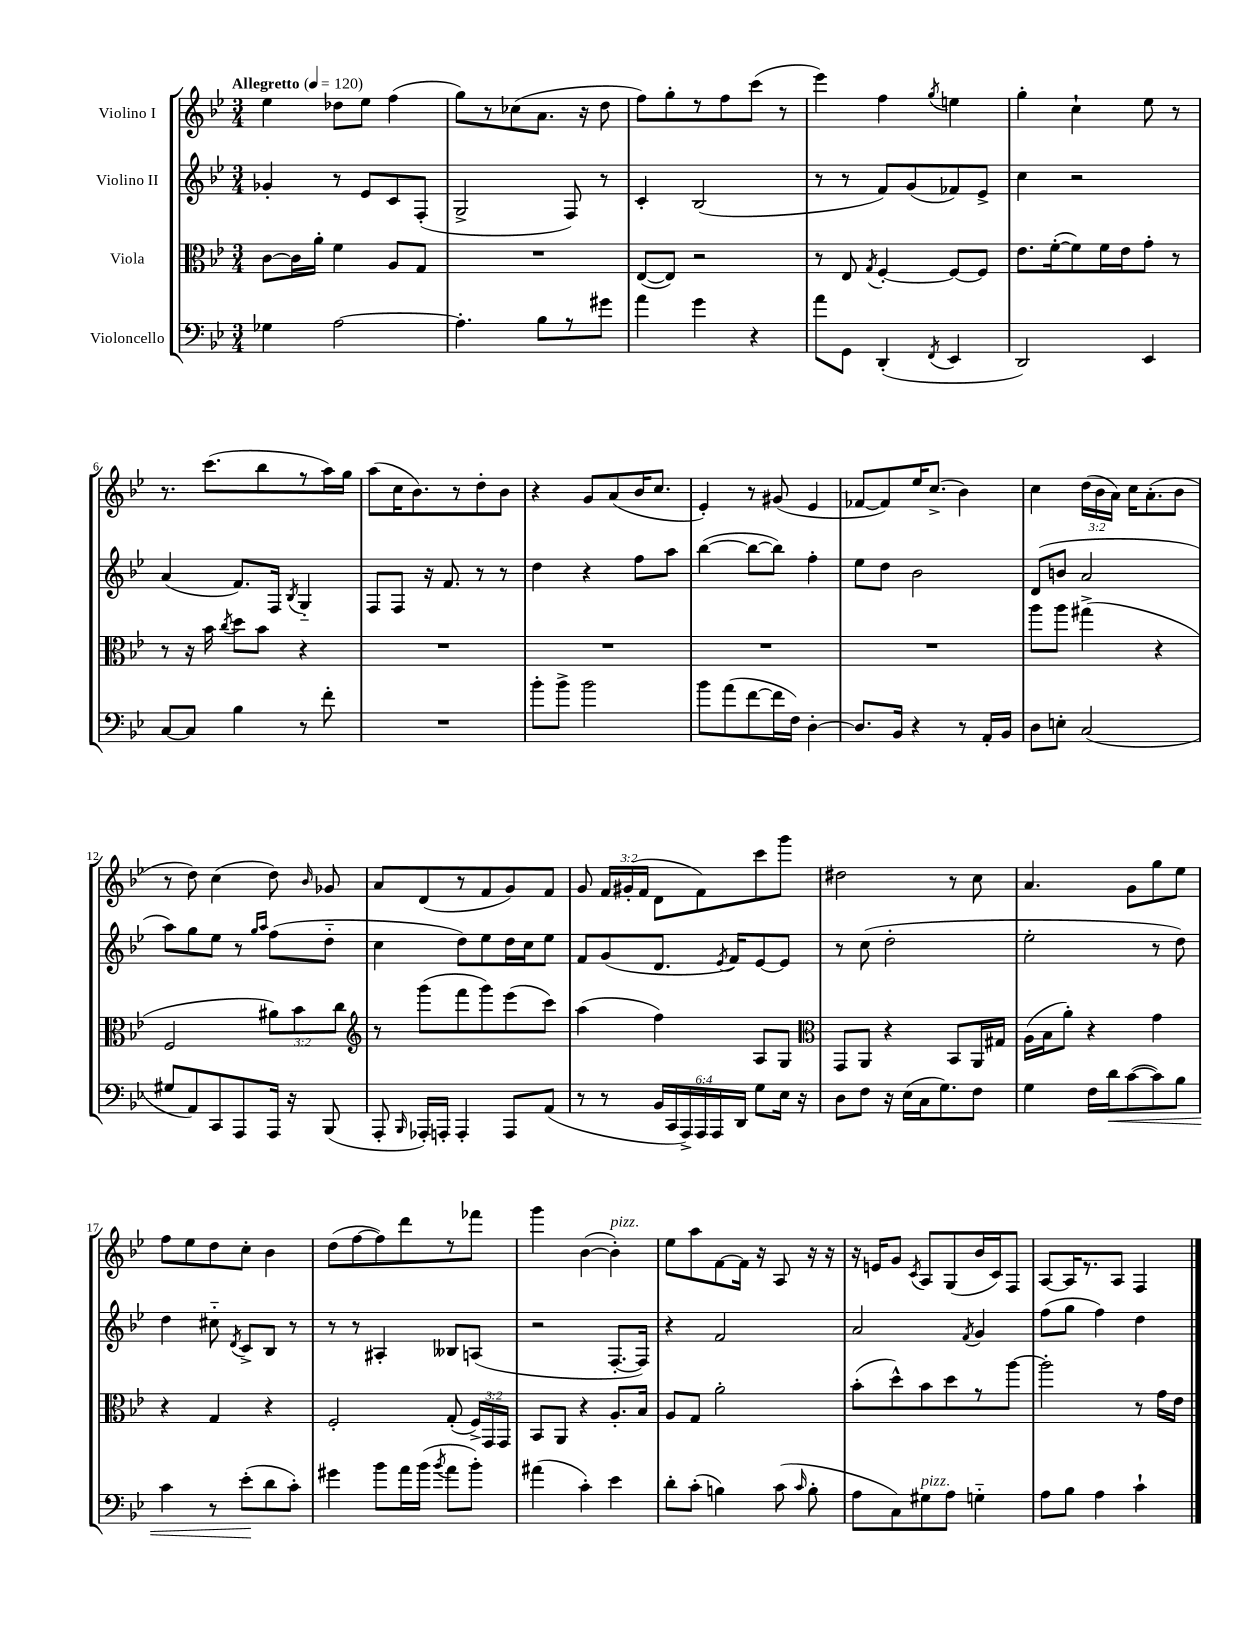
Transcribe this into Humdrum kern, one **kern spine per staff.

**kern	**kern	**kern	**kern
*staff4	*staff3	*staff2	*staff1
*clefF4	*clefC3	*clefG2	*clefG2
*k[b-e-]	*k[b-e-]	*k[b-e-]	*k[b-e-]
*M3/4	*M3/4	*M3/4	*M3/4
*MM120	*MM120	*MM120	*MM120
4G-	[8c	4g-'	4ee-
.	16c]	.	.
.	16a'	.	.
[2A	4f	8r	8dd-
.	.	8e-	8ee-
.	8A	8c	(4ff
.	8G	(8F'	.
=	=	=	=
4.A']	2.r	2G^	8gg)
.	.	.	8r
.	.	.	(8cc-
8B-	.	.	8.a
8r	.	8F)	.
.	.	.	16r
8g#	.	8r	8dd
=	=	=	=
4a	([8E-	4c'	8ff)
.	8E-])	.	8gg'
4g	2r	(2B-	8r
.	.	.	8ff
4r	.	.	(8ccc
.	.	.	8r
=	=	=	=
8a	8r	8r	4eee-)
8GG	8E-	8r	.
.	8qG	.	.
(4DD'	[4F'	8f)	4ff
.	.	(8g	.
8qFF	.	.	8qgg
4EE-	8F_	8f-)	4ee
.	8F]	8e-^	.
=	=	=	=
2DD)	8.e-	4cc	4gg'
.	([16f'	.	.
.	8f])	2r	4cc`
.	16f	.	.
.	16e-	.	.
4EE-	8g'	.	8ee-
.	8r	.	8r
=	=	=	=
[8C	8r	(4a	8.r
8C]	16r	.	.
.	16b-	.	(8.ccc
.	8qcc	.	.
4B-	8dd	8.f)	.
.	8b-	.	8bb-
.	.	16F	.
.	.	8qB-	.
8r	4r	4G'~	8r
8f'	.	.	16aa)
.	.	.	16gg
=	=	=	=
2.r	2.r	8F	(8aa
.	.	8F	16cc
.	.	.	8.b-)
.	.	16r	.
.	.	8.f	.
.	.	.	8r
.	.	8r	8dd'
.	.	8r	8b-
=	=	=	=
8b-'	2.r	4dd	4r
8b-^	.	.	.
2b-	.	4r	8g
.	.	.	(8a
.	.	8ff	16b-
.	.	.	8.cc
.	.	8aa	.
=	=	=	=
8b-	2.r	([4bb-	4e-')
(8a	.	.	.
[8f	.	8bb-_	8r
16f]	.	8bb-])	(8g#
16F)	.	.	.
[4D'	.	4ff'	4e-
=	=	=	=
8.D]	2.r	8ee-	[8f-
.	.	8dd	8f-])
16BB-	.	.	.
4r	.	2b-	16ee-
.	.	.	(8.cc^
8r	.	.	4b-)
16AA'	.	.	.
16BB-	.	.	.
=	=	=	=
8D	8aa	(8d	4cc
8E'	8aa	8b	.
(2C	(4gg#^	2a	(24dd
.	.	.	24b-
.	.	.	24a)
.	.	.	16cc
.	.	.	(8.a'
.	4r	.	.
.	.	.	8b-
=	=	=	=
8G#	2F	8aa)	8r
8AA)	.	8gg	8dd)
8CC	.	8ee-	(4cc
8AAA	.	8r	.
.	.	16qqgg	.
.	.	16qqaa	.
16AAA	12a#)	(8ff	8dd)
16r	.	.	.
.	12b-	.	.
.	.	.	16qqb-
(8BBB-	.	8dd'~	8g-
.	12cc	.	.
=	=	=	=
*	*clefG2	*	*
8AAA'	8r	4cc	8a
16qqBBB-	.	.	.
16AAA-')	(8ggg	.	(8d
16AAA'	.	.	.
4AAA'	8fff	8dd)	8r
.	8ggg)	8ee-	8f
8AAA	(8eee-	16dd	8g)
.	.	16cc	.
(8AA	8ccc)	8ee-	8f
=	=	=	=
8r	(4aa	8f	8g
8r	.	(8g	24f
.	.	.	(24g#'
.	.	.	24f
24BB-	4ff)	8.d	8d
24CC	.	.	.
24AAA^)	.	.	.
24AAA	.	.	8f)
24AAA	.	.	.
.	.	8qe-	.
.	.	16f)	.
24DD	.	.	.
8G	8A	[8e-	8ccc
16E-	8G	8e-]	8ggg
16r	.	.	.
=	=	=	=
*	*clefC3	*	*
8D	8GG	8r	2dd#
8F	8AA	(8cc	.
16r	4r	2dd'	.
(16E-	.	.	.
16C	.	.	.
8.G)	.	.	.
.	8BB-	.	8r
8F	16AA	.	8cc
.	16G#	.	.
=	=	=	=
4G	(16A	2ee-'	4.a
.	16B-	.	.
.	8a')	.	.
16F	4r	.	.
16d	.	.	.
([8c	.	.	8g
8c])	4g	8r	8gg
8B-	.	8dd)	8ee-
=	=	=	=
4c	4r	4dd	8ff
.	.	.	8ee-
8r	4G	8cc#'~	8dd
.	.	8qd	.
(8e-'	.	8c^	8cc'
8d	4r	8B-	4b-
8c')	.	8r	.
=	=	=	=
4g#	2F'	8r	(8dd
.	.	8r	[8ff
8b-	.	4A#'	8ff])
16a	.	.	8ddd
(16b-	.	.	.
8qb-	.	.	.
8a	(8G'	8B--	8r
8b-')	24F^)	(8A	8fff-
.	24GG	.	.
.	24GG	.	.
=	=	=	=
(4a#	8BB-	2r	4ggg
.	8AA	.	.
4c')	4r	.	([4b-
4e-	8.A'	[8.F'	4b-'])
.	16B-	16F])	.
=	=	=	=
8d'	8A	4r	8ee-
(8c'	8G	.	8aa
4B)	2a'	2f	[8f
.	.	.	16f]
.	.	.	16r
(8c	.	.	8A
16qqc	.	.	.
8B'	.	.	16r
.	.	.	16r
=	=	=	=
8A	(8b-'	2a	16r
.	.	.	16e
8C)	8dd^^)	.	8g
.	.	.	8qc
8G#	8b-	.	8A
8A	8dd	.	(8G
.	.	8qf	.
4G'~	8r	4g	16b-
.	.	.	16c)
.	[8aa	.	8F
=	=	=	=
8A	2aa']	(8ff	[8A
8B-	.	8gg	16A]
.	.	.	8.r
4A	.	4ff)	.
.	.	.	8A
4c`	8r	4dd	4F
.	16g	.	.
.	16e-	.	.
==	==	==	==
*-	*-	*-	*-
